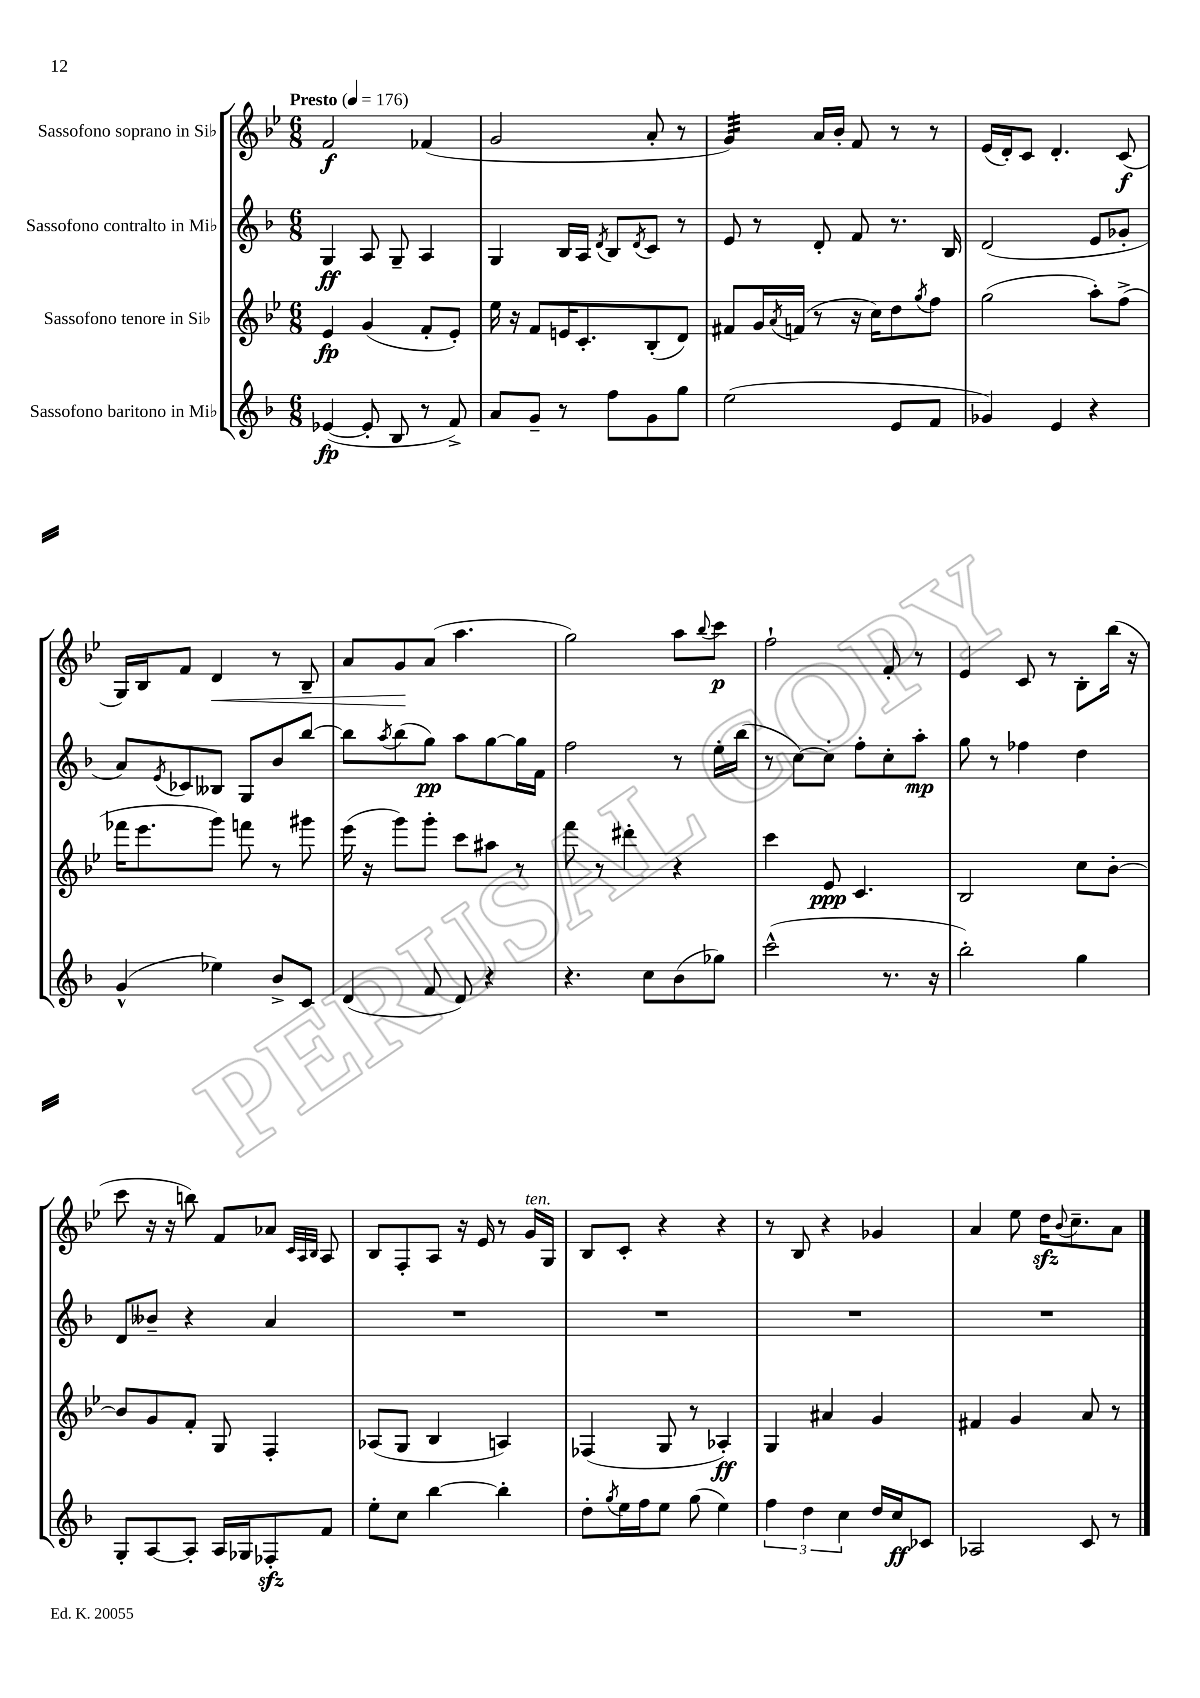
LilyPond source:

<<
\new StaffGroup <<
\new Staff = "s0" \with { instrumentName = "Sassofono soprano in Sib" } {
    \clef treble \key bes \major \numericTimeSignature \time 6/8 \tempo "Presto" 4 = 176
    f'2\f fes'4( |
    g'2 a'8-. r8 |
    g'4:32) a'16 bes'16-. f'8 r8 r8 |
    ees'16( d'16-.) c'8 d'4.-. c'8\f( |
    g16) bes16 f'8 d'4\< r8 bes8-- |
    a'8 g'8\! a'8( a''4. |
    g''2) a''8 \appoggiatura { bes''8 } c'''8\p |
    f''2-! f'8-. r8 |
    ees'4 c'8 r8 bes8-. bes''16( r16 |
    c'''8 r16 r16 b''8) f'8 aes'8 \grace { c'32 a32 bes32 } a8 |
    bes8 f8-. a8 r16 ees'16 r8 g'16^\markup { \italic "ten." } g16 |
    bes8 c'8-. r4 r4 |
    r8 bes8 r4 ges'4 |
    a'4 ees''8 d''16\sfz \appoggiatura { bes'8 } c''8.-- a'8 \bar "|." |
}
\new Staff = "s1" \with { instrumentName = "Sassofono contralto in Mib" } {
    \clef treble \key f \major \numericTimeSignature \time 6/8
    g4\ff a8 g8-- a4 |
    g4 bes16 a16 \acciaccatura { d'8 } bes8 \acciaccatura { d'8 } c'8 r8 |
    e'8 r8 d'8-. f'8 r8. bes16 |
    d'2( e'8 ges'8-. |
    a'8) \acciaccatura { e'8 } ces'8 beses8 g8 bes'8 bes''8~ |
    bes''8 \acciaccatura { a''8 } bes''8( g''8\pp) a''8 g''8~ g''16 f'16 |
    f''2 r8 e''16-. bes''16( |
    r8 c''8~) c''8-. f''8-. c''8-. a''8-.\mp |
    g''8 r8 fes''4 d''4 |
    d'8 beses'8-- r4 a'4 |
    R2. |
    R2. |
    R2. |
    R2. \bar "|." |
}
\new Staff = "s2" \with { instrumentName = "Sassofono tenore in Sib" } {
    \clef treble \key bes \major \numericTimeSignature \time 6/8
    ees'4\fp g'4( f'8-. ees'8-.) |
    ees''16 r16 f'8 e'16 c'8.-. bes8-.( d'8) |
    fis'8 g'16 \acciaccatura { a'8 } f'16( r8 r16 c''16) d''8 \acciaccatura { g''8 } f''8 |
    g''2( a''8-.) f''8->( |
    fes'''16 ees'''8. g'''8) f'''8 r8 gis'''8 |
    ees'''16( r16 g'''8) g'''8-. c'''8 ais''8 r8 |
    f'''8 r8 dis'''4-. r4 |
    c'''4 ees'8\ppp c'4. |
    bes2 c''8 bes'8~-. |
    bes'8 g'8 f'8-. g8 f4-. |
    aes8( g8 bes4 a4) |
    fes4( g8 r8 aes4-.\ff) |
    g4 ais'4 g'4 |
    fis'4 g'4 a'8 r8 \bar "|." |
}
\new Staff = "s3" \with { instrumentName = "Sassofono baritono in Mib" } {
    \clef treble \key f \major \numericTimeSignature \time 6/8
    ees'4~\fp( ees'8-. bes8 r8 f'8->) |
    a'8 g'8-- r8 f''8 g'8 g''8 |
    e''2( e'8 f'8 |
    ges'4) e'4 r4 |
    g'4-^( ees''4) bes'8-> c'8 |
    d'4( f'8 d'8) r4 |
    r4. c''8 bes'8( ges''8) |
    c'''2-^( r8. r16 |
    bes''2-.) g''4 |
    g8-. a8~ a8-. a16 ges16 fes8-.\sfz f'8 |
    e''8-. c''8 bes''4~ bes''4-. |
    d''8-. \acciaccatura { g''8 } e''16 f''16 e''8 g''8( e''4) |
    \tuplet 3/2 { f''4 d''4 c''4 } d''16 c''16\ff ces'8 |
    aes2 c'8 r8 \bar "|." |
}
>>
>>
\layout { \context { \Score \remove "Bar_number_engraver" } }
